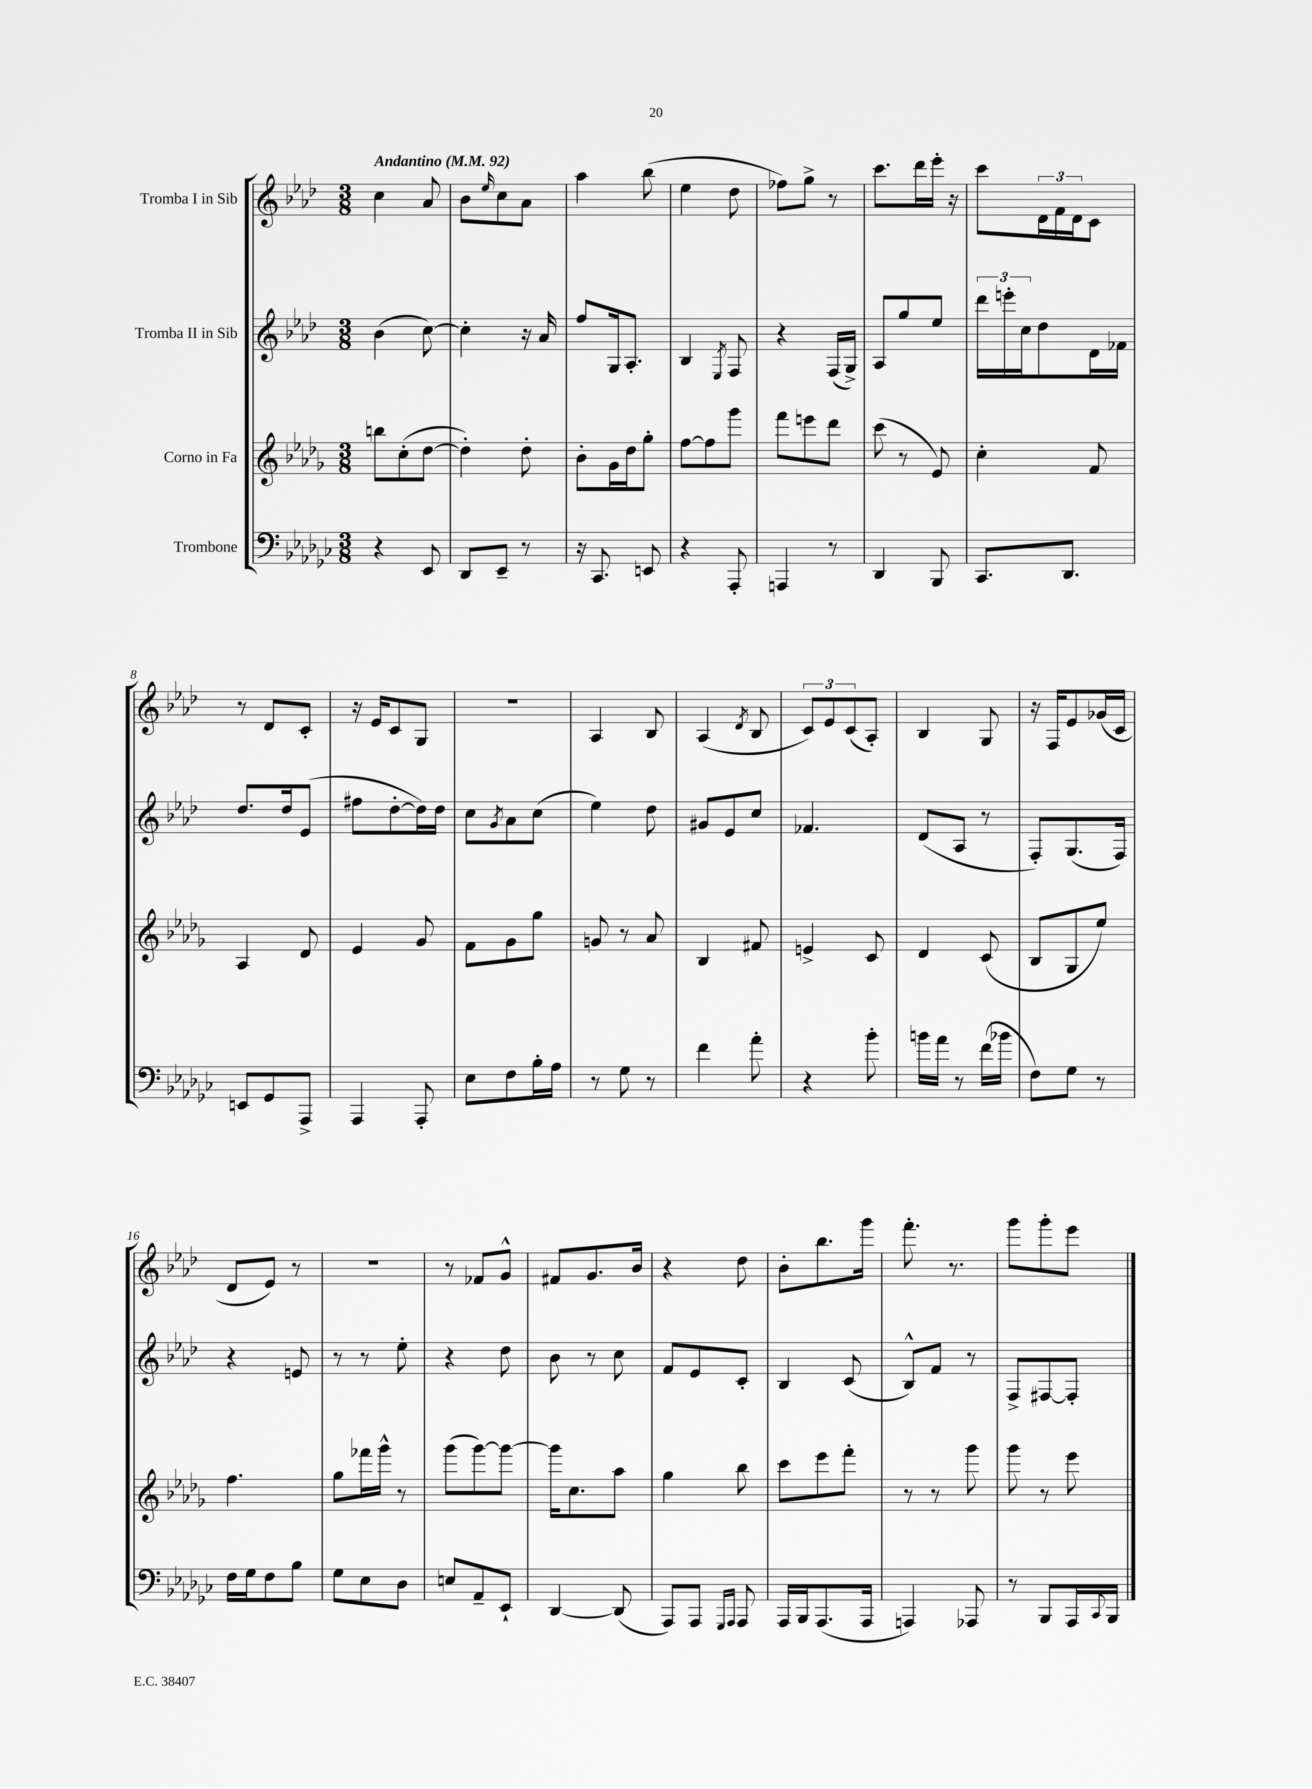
<<
\new StaffGroup <<
\new Staff = "s0" \with { instrumentName = "Tromba I in Sib" } {
    \clef treble \key aes \major \numericTimeSignature \time 3/8 \tempo "Andantino" 4 = 92
    c''4 aes'8 |
    bes'8 \grace { ees''16 } c''8 aes'8 |
    aes''4 bes''8( |
    ees''4 des''8 |
    fes''8) g''8-> r8 |
    c'''8. des'''16 ees'''16-. r16 |
    c'''8 \tuplet 3/2 { des'16 f'16 des'16 } c'8 |
    r8 des'8 c'8-. |
    r16 ees'16 c'8 g8 |
    R4. |
    aes4 bes8 |
    aes4( \acciaccatura { des'8 } bes8 |
    \tuplet 3/2 { c'8) ees'8 c'8( } aes8-.) |
    bes4 g8 |
    r16 f16 ees'8 ges'16( c'16 |
    des'8 ees'8) r8 |
    R4. |
    r8 fes'8 g'8-^ |
    fis'8 g'8. bes'16 |
    r4 des''8 |
    bes'8-. bes''8. g'''16 |
    f'''8.-. r8. |
    g'''8 g'''8-. ees'''8 \bar "|." |
}
\new Staff = "s1" \with { instrumentName = "Tromba II in Sib" } {
    \clef treble \key aes \major \numericTimeSignature \time 3/8
    bes'4( c''8~) |
    c''4-. r16 aes'16 |
    f''8 g16 aes8.-. |
    bes4 \acciaccatura { ees8 } f8 |
    r4 f16( g16->) |
    aes8 g''8 ees''8 |
    \tuplet 3/2 { des'''16 e'''16-. c''16 } des''8 des'16 fes'16 |
    des''8. des''16 ees'8( |
    fis''8 des''8~-. des''16) des''16 |
    c''8 \acciaccatura { g'8 } aes'8 c''8( |
    ees''4) des''8 |
    gis'8 ees'8 c''8 |
    fes'4. |
    des'8( aes8 r8 |
    f8-.) g8.( f16) |
    r4 e'8 |
    r8 r8 ees''8-. |
    r4 des''8 |
    bes'8 r8 c''8 |
    f'8 ees'8 c'8-. |
    bes4 c'8( |
    bes8-^) f'8 r8 |
    f8-> fis8~ fis8-. \bar "|." |
}
\new Staff = "s2" \with { instrumentName = "Corno in Fa" } {
    \clef treble \key des \major \numericTimeSignature \time 3/8
    b''8 c''8-.( des''8~ |
    des''4-.) des''8-. |
    bes'8-. ges'16 des''16 ges''8-. |
    f''8~ f''8 ges'''8 |
    f'''8 e'''8 des'''8 |
    c'''8( r8 ees'8) |
    c''4-. f'8 |
    aes4 des'8 |
    ees'4 ges'8 |
    f'8 ges'8 ges''8 |
    g'8 r8 aes'8 |
    bes4 fis'8 |
    e'4-> c'8 |
    des'4 c'8( |
    bes8 ges8 ees''8) |
    f''4. |
    ges''8 fes'''16 ges'''16-^ r8 |
    ges'''8( ges'''8~) ges'''8~ |
    ges'''16 c''8. aes''8 |
    ges''4 bes''8 |
    c'''8 ees'''8 f'''8-. |
    r8 r8 ges'''8 |
    ges'''8 r8 ees'''8 \bar "|." |
}
\new Staff = "s3" \with { instrumentName = "Trombone" } {
    \clef bass \key ges \major \numericTimeSignature \time 3/8
    r4 ees,8 |
    des,8 ees,8-- r8 |
    r16 ces,8. e,8 |
    r4 aes,,8-. |
    a,,4 r8 |
    des,4 bes,,8 |
    ces,8. des,8. |
    e,8 ges,8 aes,,8-> |
    aes,,4 aes,,8-. |
    ees8 f8 bes16-. aes16 |
    r8 ges8 r8 |
    f'4 aes'8-. |
    r4 bes'8-. |
    b'16 aes'16 r8 f'16( bes'16 |
    f8) ges8 r8 |
    f16 ges16 f8 bes8 |
    ges8 ees8 des8 |
    e8 aes,8-- ees,8-! |
    des,4~ des,8( |
    aes,,8) aes,,8 \grace { ges,,16 aes,,16 } aes,,8 |
    aes,,16 bes,,16 aes,,8.( aes,,16 |
    a,,4) aes,,8 |
    r8 bes,,8 aes,,16 \appoggiatura { ces,8 } bes,,16 \bar "|." |
}
>>
>>
